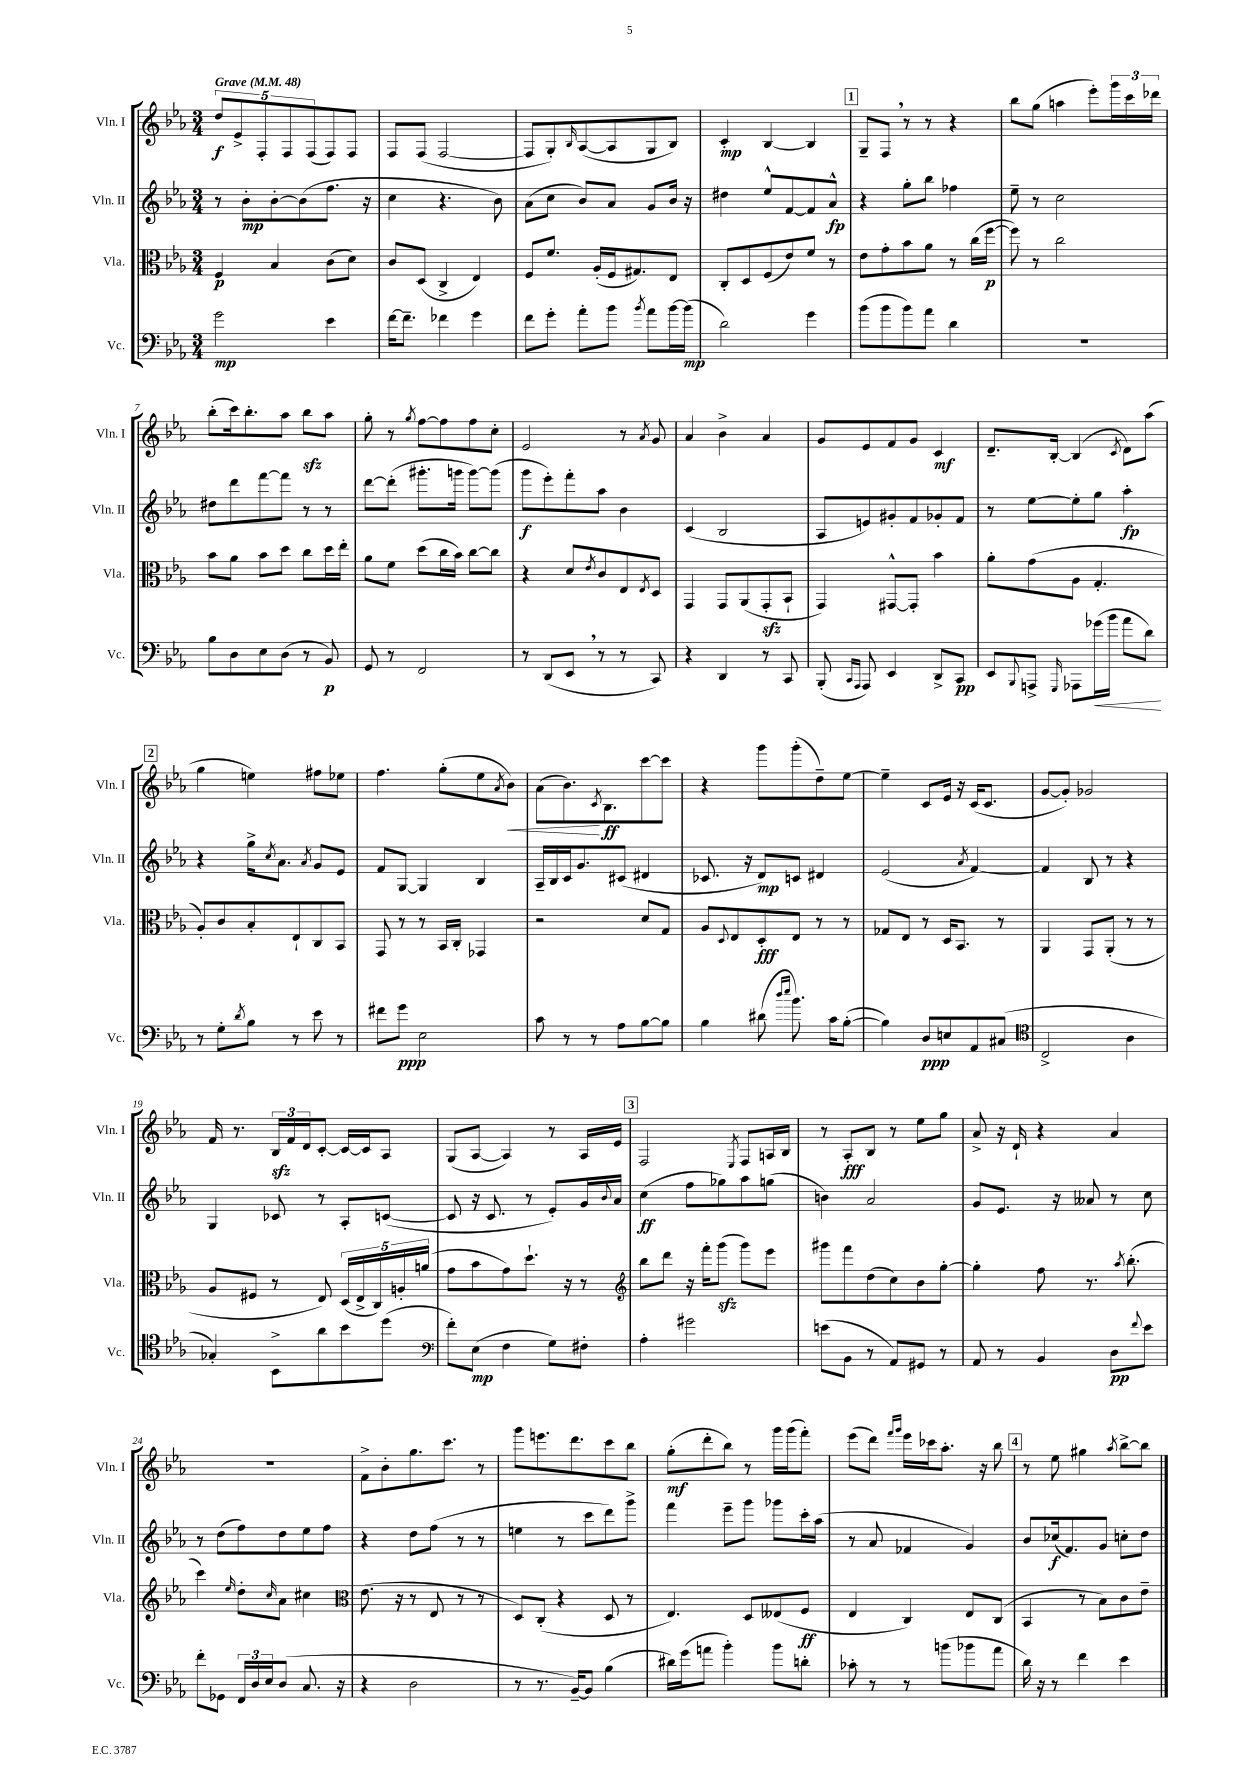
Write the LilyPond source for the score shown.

<<
\new StaffGroup <<
\new Staff = "s0" \with { instrumentName = "Vln. I" shortInstrumentName = "Vln. I" } {
    \clef treble \key ees \major \numericTimeSignature \time 3/4 \tempo "Grave" 4 = 48
    \tuplet 5/4 { d''8\f ees'8-> f8-. f8 f8( } f8) f8 |
    f8 f8( f2~ |
    f8 g8-.) \grace { bes16 } aes8~( aes8 g8 bes8) |
    c'4-.\mp bes4~ bes4 |
    \mark \markup { \box "1" } g8-- f8 \breathe r8 r8 r4 |
    bes''8 g''8( a''4 ees'''8-.) \tuplet 3/2 { g'''16 c'''16 des'''16 } |
    bes''8-.( c'''16) bes''8.-. aes''8 bes''8\sfz aes''8 |
    g''8-. r8 \acciaccatura { g''8 } f''8~ f''8 f''8 c''8-. |
    ees'2 r8 \acciaccatura { aes'8 } g'8 |
    aes'4 bes'4-> aes'4 |
    g'8 ees'8 f'8 g'8 c'4\mf |
    d'8.-- bes16~-. bes4( \acciaccatura { c'8 } d'8) aes''8( |
    \mark \markup { \box "2" } g''4 e''4) fis''8 ees''8 |
    f''4. g''8-.( ees''8 \acciaccatura { aes'8 } bes'8\<) |
    aes'8( bes'8.\!) \acciaccatura { c'8 } bes8.\ff c'''8~ c'''8 |
    r4 g'''8 g'''8-.( d''8--) ees''8~ |
    ees''4-- c'8 ees'16 r16 c'16( c'8. |
    g'8~ g'8-.) ges'2 |
    f'16 r8. \tuplet 3/2 { bes16\sfz f'16 d'16 } c'8~-. c'16~ c'16 aes8 |
    g8( aes8~ aes4) r8 aes16 ees'16 |
    \mark \markup { \box "3" } f2 \acciaccatura { ees8 } f8 a16 bes16 |
    r8 aes8-.\fff bes8 r8 ees''8 g''8 |
    aes'8-> r16 d'16-! r4 aes'4 |
    R2. |
    f'8-> bes'8-. g''8. c'''8. r8 |
    g'''8 e'''8. d'''8. c'''8 bes''8 |
    g''8-.\mf( d'''8-. bes''8) r8 g'''16 g'''16( f'''8-.) |
    ees'''8( d'''8) \grace { f'''16 g'''16 } ees'''16 ces'''16 aes''8.-. r16 bes''8 |
    \mark \markup { \box "4" } r8 ees''8 gis''4 \acciaccatura { aes''8 } bes''8~-> bes''8 \bar "|." |
}
\new Staff = "s1" \with { instrumentName = "Vln. II" shortInstrumentName = "Vln. II" } {
    \clef treble \key ees \major \numericTimeSignature \time 3/4
    r8 bes'8-.\mp bes'8~-. bes'8( f''8. r16 |
    c''4 r4. bes'8) |
    aes'8( c''8 bes'8) aes'8 g'8 bes'16 r16 |
    dis''4 ees''8-^ f'8~ f'8 aes'8-^\fp |
    \mark \markup { \box "1" } r4 g''8-. bes''8 fes''4 |
    ees''8-- r8 c''2 |
    dis''8 d'''8 f'''8~ f'''8 r8 r8 |
    d'''8~ d'''8-.( gis'''8.-. g'''16 g'''8~) g'''8( |
    g'''8\f ees'''8-.) f'''8-. aes''8 bes'4 |
    c'4( bes2 |
    aes8 e'8) gis'8-. f'8 ges'8-. f'8 |
    r8 ees''8~ ees''8-. g''8 aes''4-.\fp |
    \mark \markup { \box "2" } r4 g''16-> \acciaccatura { c''8 } aes'8. \acciaccatura { aes'8 } g'8 ees'8 |
    f'8 g8~ g4 bes4 |
    aes16-- bes16 c'16 g'8. cis'8( dis'4 |
    ces'8. r16 d'8\mp) c'8 dis'4 |
    ees'2( \acciaccatura { aes'8 } f'4~) |
    f'4 bes8 r8 r4 |
    g4 ces'8 r8 aes8-. c'8~( |
    c'8 r16 c'8. r8 ees'8-.) g'16 \appoggiatura { bes'8 } aes'16 |
    \mark \markup { \box "3" } c''4\ff( f''8 ges''8) aes''8 g''8( |
    b'4) aes'2 |
    g'8 ees'8. r16 aeses'8 r8 c''8 |
    r8 d''8( f''8) d''8 ees''8 f''8 |
    r4 d''8 f''8( r8 r8 |
    e''4 r8 c'''8 d'''8) g'''8-> |
    f'''4 ees'''8-- g'''8 ges'''8 c'''16-. aes''16( |
    r8 aes'8 fes'4 g'4) |
    \mark \markup { \box "4" } bes'8 ces''16\f( f'8.) g'8 c''8-. d''8 \bar "|." |
}
\new Staff = "s2" \with { instrumentName = "Vla." shortInstrumentName = "Vla." } {
    \clef alto \key ees \major \numericTimeSignature \time 3/4
    f4\p bes4 c'8( d'8) |
    c'8 d8( c4-> ees4) |
    f8 f'8. aes16-.( f16 gis8.) ees8 |
    c8-. d8 f8( ees'8) f'8 r8 |
    \mark \markup { \box "1" } ees'8 g'8-. bes'8 aes'8 r8 c''16( f''16~\p |
    f''8) r8 c''2 |
    bes'8 aes'8 bes'8 d''8 c''8 d''16 ees''16-. |
    aes'8 f'8 d''8( c''16 bes'16) c''8~ c''8 |
    r4 d'8 \acciaccatura { ees'8 } c'8 ees8 \acciaccatura { ees8 } d8 |
    g,4 g,8 aes,8( g,8-.\sfz bes,8-! |
    g,4) gis,8~-^ gis,8-. bes'4 |
    aes'8-. g'8( aes8 g4.-. |
    \mark \markup { \box "2" } aes8-.) c'8 bes8-. ees8-! c8 bes,8 |
    g,8 r8 r8 bes,16 c16-. ges,4 |
    r2 d'8 g8 |
    aes8 \appoggiatura { d8 } ees8 d8-.\fff ees8 r8 r8 |
    ges8 ees8 r8 d16 bes,8. r8 |
    aes,4 g,8 aes,8-.( r8 r8 |
    aes8 fis8 r8 ees8) \tuplet 5/4 { d16( ees16-> c16) a16-. a'16( } |
    g'8 bes'8 g'8) d''8.-! r16 r8 |
    \mark \markup { \box "3" } \clef treble bes''8 d'''8 r16 f'''16-. g'''8\sfz( g'''8) ees'''8 |
    gis'''8 f'''8 d''8( c''8) bes'8 g''8~-. |
    g''4-. f''8 r8. \acciaccatura { aes''8 } bes''8.-.( |
    c'''4) \grace { ees''16 } d''8-. \grace { c''16 } aes'8 cis''4 |
    \clef alto ees'8.( r16 r8 ees8 r8 r8 |
    d8) c8-.( r4 d8 r8 |
    ees4.) d8 eeses8( f8\ff |
    ees4 c4) ees8 c8( |
    \mark \markup { \box "4" } bes,4 r8 bes8) c'8 ees'8-- \bar "|." |
}
\new Staff = "s3" \with { instrumentName = "Vc." shortInstrumentName = "Vc." } {
    \clef bass \key ees \major \numericTimeSignature \time 3/4
    g'2\mp ees'4 |
    f'16~ f'8.-- fes'4 g'4 |
    f'8 g'8-. aes'8-. bes'8 \acciaccatura { bes'8 } aes'8 bes'16~ bes'16\mp( |
    d'2) g'4 |
    \mark \markup { \box "1" } bes'8( bes'8 bes'8) aes'8 d'4 |
    R2. |
    bes8 d8 ees8 d8( r8 bes,8\p) |
    g,8 r8 f,2 |
    r8 d,8( ees,8 \breathe r8 r8 c,8) |
    r4 d,4 r8 c,8 |
    bes,,8-.( \grace { c,16 aes,,16 } aes,,8) ees,4 d,8-> c,8\pp |
    ees,8 \appoggiatura { bes,,8 } a,,8-> \grace { g,,16 } aes,,8 ges'16\<( bes'16 aes'8 d'8\!) |
    \mark \markup { \box "2" } r8 g8-. \acciaccatura { d'8 } bes8 r8 ees'8 r8 |
    fis'8 g'8\ppp ees2 |
    c'8 r8 r8 aes8 bes8~ bes8 |
    bes4 dis'8( \grace { d''16 ees''16 } bes'8.) c'16 bes8~-.( |
    bes4) d8\ppp e8 aes,8 cis8( |
    \clef tenor c2-> aes4 |
    ges4-.) bes,8-> aes'8 bes'8 d''8( |
    \clef bass f'8-.) ees8\mp( f4 g8) fis8-. |
    \mark \markup { \box "3" } aes4-. gis'2 |
    e'8( bes,8 r8 aes,8) gis,8 r8 |
    aes,8 r8 bes,4 d8\pp \appoggiatura { f'8 } ees'8 |
    f'8-. ges,8 \tuplet 3/2 { f,16 d16 ees16 } d8( c8. r16 |
    r4 d2 |
    r8 r8. bes,16~--) bes,8 bes4( |
    dis'16) g'16( a'8 bes'4-.) bes'8 d'8-. |
    ces'8-. r8 r8 b'8( bes'8 aes'8 |
    \mark \markup { \box "4" } d'16) r16 r8 f'4 ees'4 \bar "|." |
}
>>
>>
